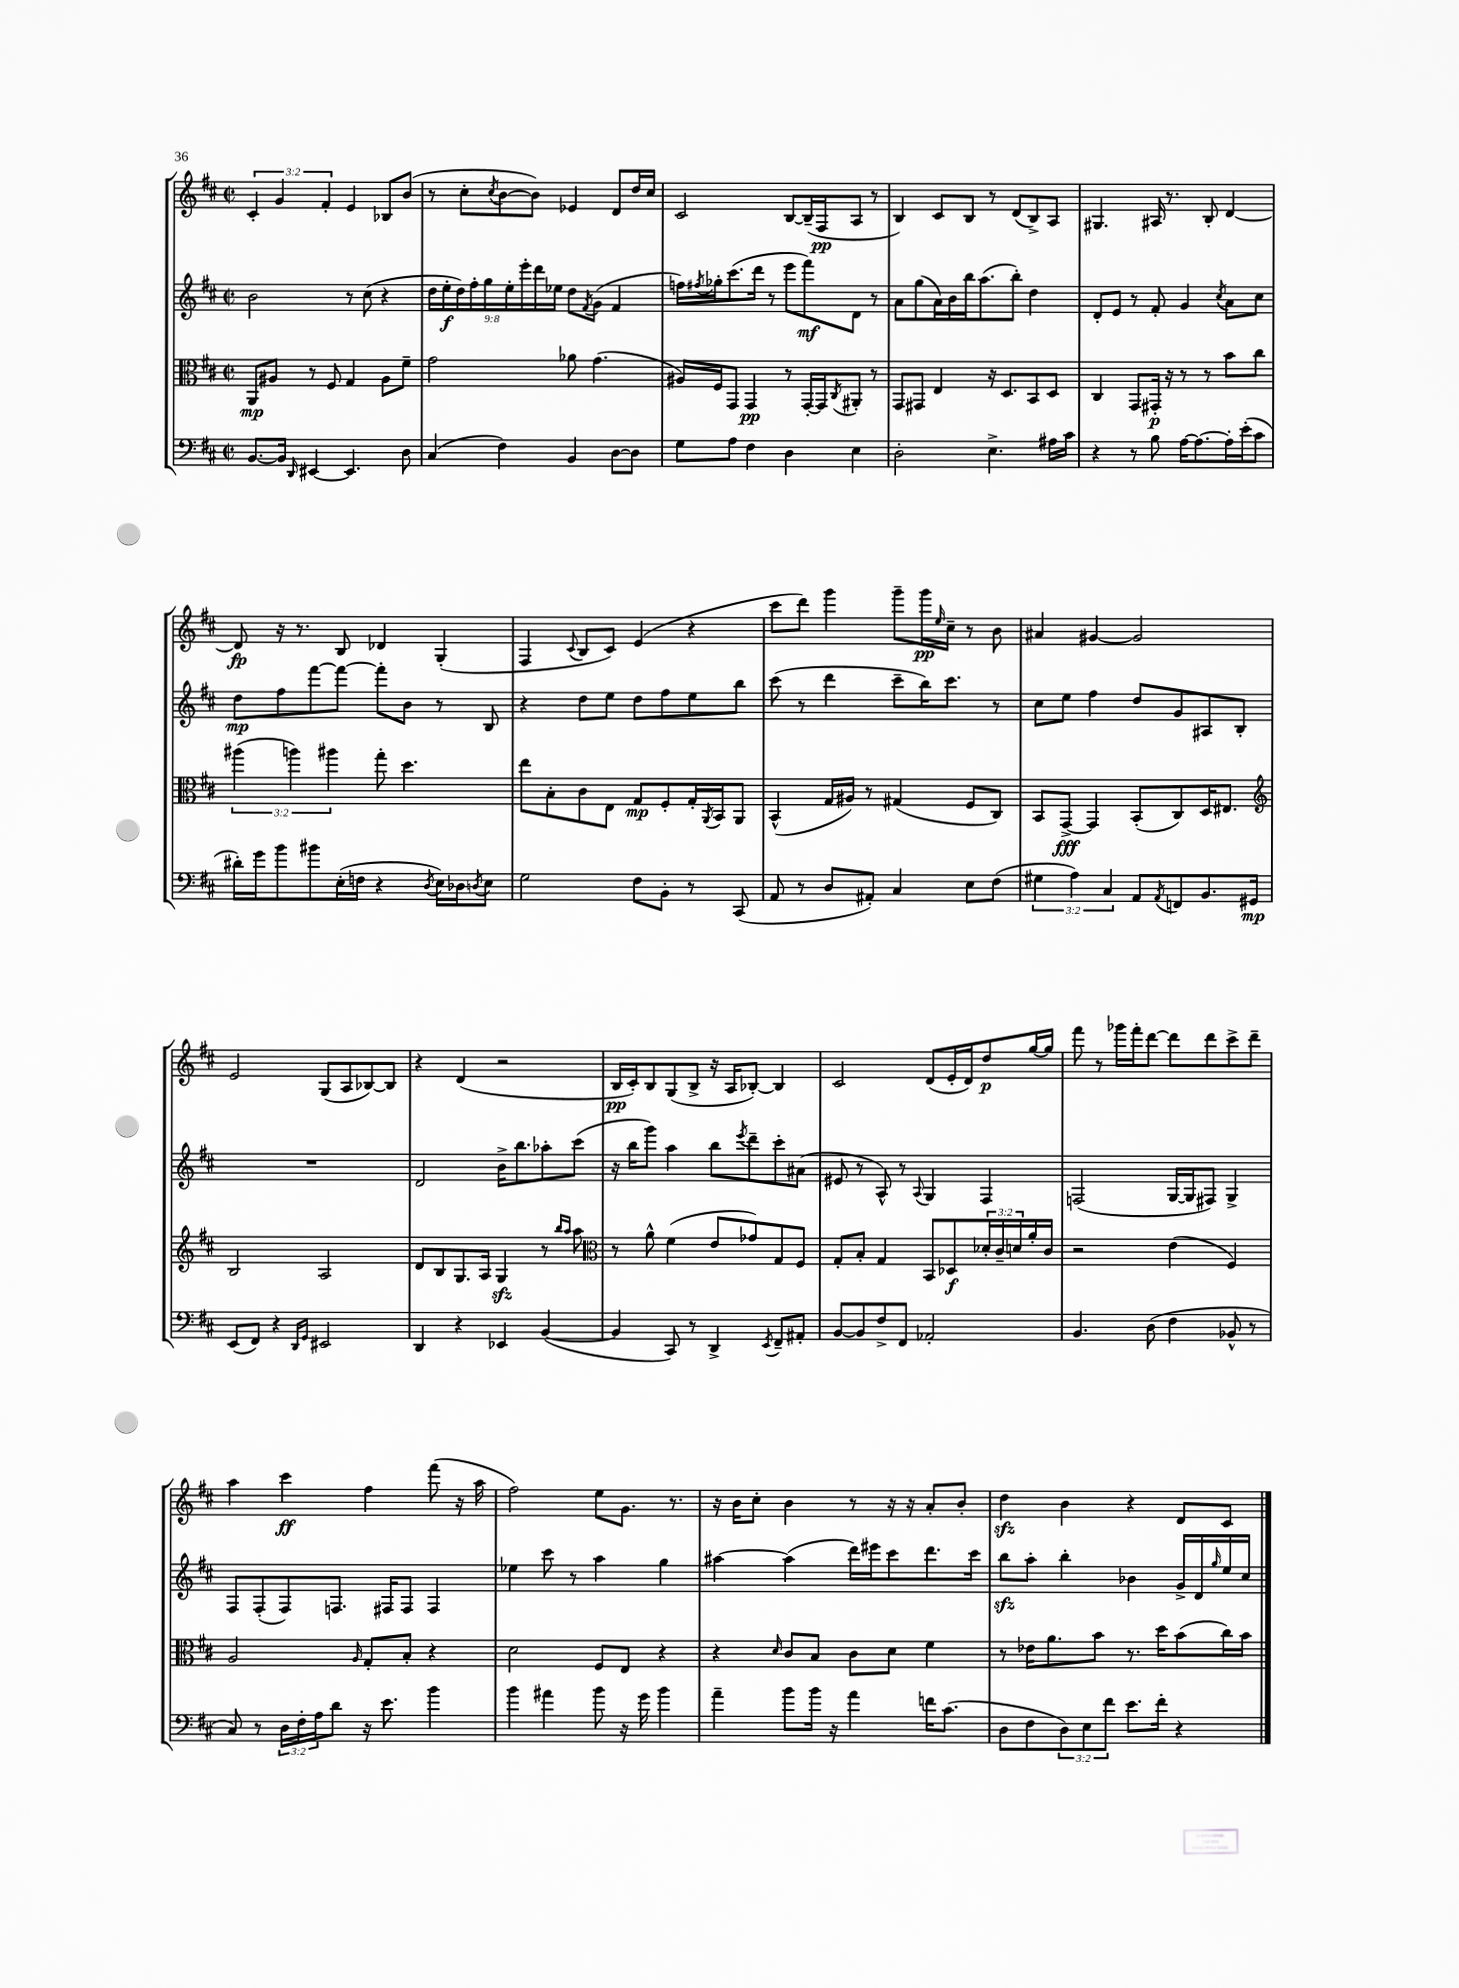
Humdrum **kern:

**kern	**kern	**kern	**kern
*staff4	*staff3	*staff2	*staff1
*clefF4	*clefC3	*clefG2	*clefG2
*k[f#c#]	*k[f#c#]	*k[f#c#]	*k[f#c#]
*M2/2	*M2/2	*M2/2	*M2/2
*met(c|)	*met(c|)	*met(c|)	*met(c|)
[8.BB/L	8AA/L	2b\	6c#'/
.	8A#/J	.	.
.	.	.	6g/
16BB/]Jk	.	.	.
16qqDD/	.	.	.
[4EE#/	8r	.	.
.	.	.	6f#'/
.	8F#/	.	.
4.EE#/]	4G/	8r	4e/
.	.	(8cc#\	.
.	8A#\L	4r	8B-/L
8D\	8f#~\J	.	(8b/J
=	=	=	=
(4C#/	2g\	18dd\LL	8r
.	.	18ee'\	.
.	.	18dd\)	.
.	.	.	8cc#'\L
.	.	18ff#'\	.
.	.	18gg\	.
.	.	.	8qcc#/
4F#\)	.	.	[8b\
.	.	18ee'\	.
.	.	18eee'\	.
.	.	.	8b\]J)
.	.	18ddd\	.
.	.	18ee-\JJ	.
4BB/	8a-\	8dd\L	4e-/
.	.	8qf#/	.
.	(4.g\	(8g\J	.
[8D\L	.	4f#/	8d/L
8D\]J	.	.	16dd/L
.	.	.	16cc#/JJ
=	=	=	=
8G\L	16A#/LL)	16ff\LL)	2c#/
.	.	8qff#/	.
.	16F#/J	16gg-'\J	.
8A\J	8GG/J	(8.ccc#\	.
4F#\	4GG/	.	.
.	.	16ddd\Jk	.
.	.	8r	.
4D\	8r	8eee\L	[8B/L
.	[16GG'/LL	8fff#\)	(16B~/]L
.	16GG/]J	.	16F#/J
.	8qC#/	.	.
4E\	8AA#'/J	8d\J	8A/J
.	8r	8r	8r
=	=	=	=
2D'\	8GG/L	8a\L	4B/)
.	8GG#/J	(8gg\	.
.	4E/	16a\L)	8c#/L
.	.	16b\	.
.	.	16bb\J	8B/J
.	.	(8.aa\	.
4.E^\	16r	.	8r
.	8.D/L	.	.
.	.	8bb'\J)	(8d/L
.	8BB/	4dd\	8B^/)
16A#\LL	8D/J	.	8A/J
16c#\JJ	.	.	.
=	=	=	=
4r	4C#/	8d'/L	4.G#/
.	.	8e/J	.
8r	8GG/L	8r	.
8B\	16GG#'/Jk	8f#'/	16A#/
.	16r	.	8.r
[16A\LK	8r	4g/	.
8.A\_	.	.	.
.	8r	.	8B'/
.	.	8qcc#/	.
16A'\]L	8b\L	8a\L	[4d/
(16e'\J	.	.	.
8c#\J	8cc#\J	8cc#\J	.
=	=	=	=
16d#'\LL)	(6aa#\	8dd\L	8d/]
16g\J	.	.	.
8b\	.	8ff#\	16r
.	6aa\)	.	.
.	.	.	8.r
8b#\	.	[8fff#\	.
.	6aa#\	.	.
(16E'\L	.	8fff#\_J	8B/
16F\JJ	.	.	.
4r	8gg'\	8fff#'\]L	4d-/
.	4.dd\	8b\J	.
8qD/	.	.	.
16E\LL)	.	8r	(4G'/
16D-\J	.	.	.
8qD/	.	.	.
8E\J	.	8B/	.
=	=	=	=
2G\	8ee\L	4r	4F#/
.	8B'\	.	.
.	.	.	8qqc#/
.	8c#\	8dd\L	8B/L
.	8E\J	8ee\J	8c#/J)
8F#\L	8G/L	8dd\L	(4e/
8BB'\J	8F#'/	8ff#\	.
8r	16G'/L	8ee\	4r
.	8qAA/	.	.
.	16BB/J	.	.
(8CC#/	8AA/J	8bb\J	.
=	=	=	=
8AA/	(4BB^^/	(8ccc#\	8ccc#\L
8r	.	8r	8ddd\J)
8D/L	16G/LL	4ddd\	4ggg\
.	16A#/JJ)	.	.
8AA#'/J)	8r	.	.
4C#/	(4G#/	8ccc#~\L	8ggg~\L
.	.	16bb\K)	16ggg\L
.	.	.	16qqee/
.	.	8.ccc#\J	16cc#~\JJ
8E\L	8F#/L	.	8r
(8F#\J	8C#/J)	8r	8b\
=	=	=	=
6G#\	8BB/L	8cc#\L	4a#/
.	[8GG^/J	8ee\J	.
6A\)	.	.	.
.	4GG/]	4ff#\	[4g#/
6C#/	.	.	.
8AA/L	(8BB'/L	8dd/L	2g#/]
8qAA/	.	.	.
8FF/	8C#/)	8g/	.
8.BB/	16D/K	8A#/	.
.	8.E#/J	.	.
.	.	8B'/J	.
16GG#/Jk	.	.	.
=	=	=	=
*	*clefG2	*	*
(8EE/L	2B/	1r	2e/
8FF#/J)	.	.	.
4r	.	.	.
16qqDD/LL	.	.	.
16qqGG/JJ	.	.	.
2EE#/	2A/	.	(8G/L
.	.	.	8A/
.	.	.	[8B-/)
.	.	.	8B-/]J
=	=	=	=
4DD/	8d/L	2d/	4r
.	8B/	.	.
4r	8.G/	.	(4d/
.	16A/Jk	.	.
4EE-/	4G/	16b^\LK	2r
.	.	8.bb\	.
([4BB/	8r	8aa-'\	.
.	16qqbb/LL	.	.
.	16qqaa/JJ	.	.
.	8aa\	(8ccc#\J	.
=	=	=	=
*	*clefC3	*	*
4BB/]	8r	16r	16B/LL
.	.	16bb\LK	16c#'/J)
.	8a^^\	8ggg\J)	8B/
8CC#/)	(4f#\	4aa\	(8G/
8r	.	.	8B^/J
4DD^/	8e/L	8bb\L	16r
.	.	.	16A/LK
.	.	8qeee/	.
.	8g-/)	8ddd~\	[8B-'/J)
8qEE/	.	.	.
8FF#~/L	8G/	8ccc#'\	4B-/]
8AA#'/J	8F#/J	(8a#\J	.
=	=	=	=
[8BB/L	8G'/L	8e#/	2c#/
8BB/]	8B'/J	8r	.
8F#^/	4G/	8A^^/)	.
8FF#/J	.	8r	.
.	.	8qqA/	.
2AA-'/	8BB/L	4G/	(8d/L
.	8D-/	.	16e'/L
.	.	.	16d/J)
.	24d-'/L	4F#/	8dd/
.	24c#~/	.	.
.	24d/	.	.
.	16a'/	.	[16gg/L
.	16c#/JJ	.	16gg/]JJ
=	=	=	=
4.BB/	2r	(2F/	8fff#\
.	.	.	8r
.	.	.	16ggg-\LL
.	.	.	16fff#'\J
(8D\	.	.	[8ddd\J
4F#\	(4e\	[16G/LL	8ddd\]L
.	.	16G/]J	.
.	.	8F#/J)	8ddd\
8BB-^^/	4F#/)	4G^/	8ccc#^\
8r	.	.	8ddd~\J
=	=	=	=
8C#/)	2A/	8F#/L	4aa\
8r	.	(8F#'/	.
24D\LL	.	8F#/)	4ccc#\
24F#'\	.	.	.
24A\J	.	.	.
8d\J	.	8.F/J	.
.	16qqA/	.	.
16r	8G'/L	.	4ff#\
8.e\	.	16F#/LK	.
.	8B'/J	8F#/J	.
4b\	4r	4F#/	(8fff#\
.	.	.	16r
.	.	.	16aa\
=	=	=	=
4b\	2d\	4ee-\	2ff#\)
4a#\	.	8ccc#\	.
.	.	8r	.
8b\	8F#/L	4aa\	8ee\L
16r	8E/J	.	8.g\J
16g\	.	.	.
4b\	4r	4gg\	.
.	.	.	8.r
=	=	=	=
4a~\	4r	[4aa#\	16r
.	.	.	16b\LK
.	.	.	8cc#'\J
.	16qqd/	.	.
8b\L	8c#/L	(4aa#\]	4b\
16b\Jk	8B/J	.	.
16r	.	.	.
4a\	8c#\L	16ddd\LL)	8r
.	.	16eee#\J	.
.	8d\J	8ccc#\	16r
.	.	.	16r
16f\LK	4f#\	8.ddd\	8a'/L
(8.c#\J	.	.	.
.	.	.	8b'/J
.	.	16ccc#\Jk	.
=	=	=	=
8D\L	8r	8bb\L	4dd\
8F#\	16e-\LK	8aa'\J	.
.	8.a\	.	.
12D\)	.	4bb'\	4b\
12E\	.	.	.
.	8b\J	.	.
12f#\J	.	.	.
8.e\L	8.r	4b-\	4r
16f#'\Jk	16dd\LK	.	.
4r	(8b\	16g^/LL	8d/L
.	.	16d/	.
.	.	16qqgg/	.
.	16cc#\L)	16ee/	8c#/J
.	16b\JJ	16cc#/JJ	.
==	==	==	==
*-	*-	*-	*-
